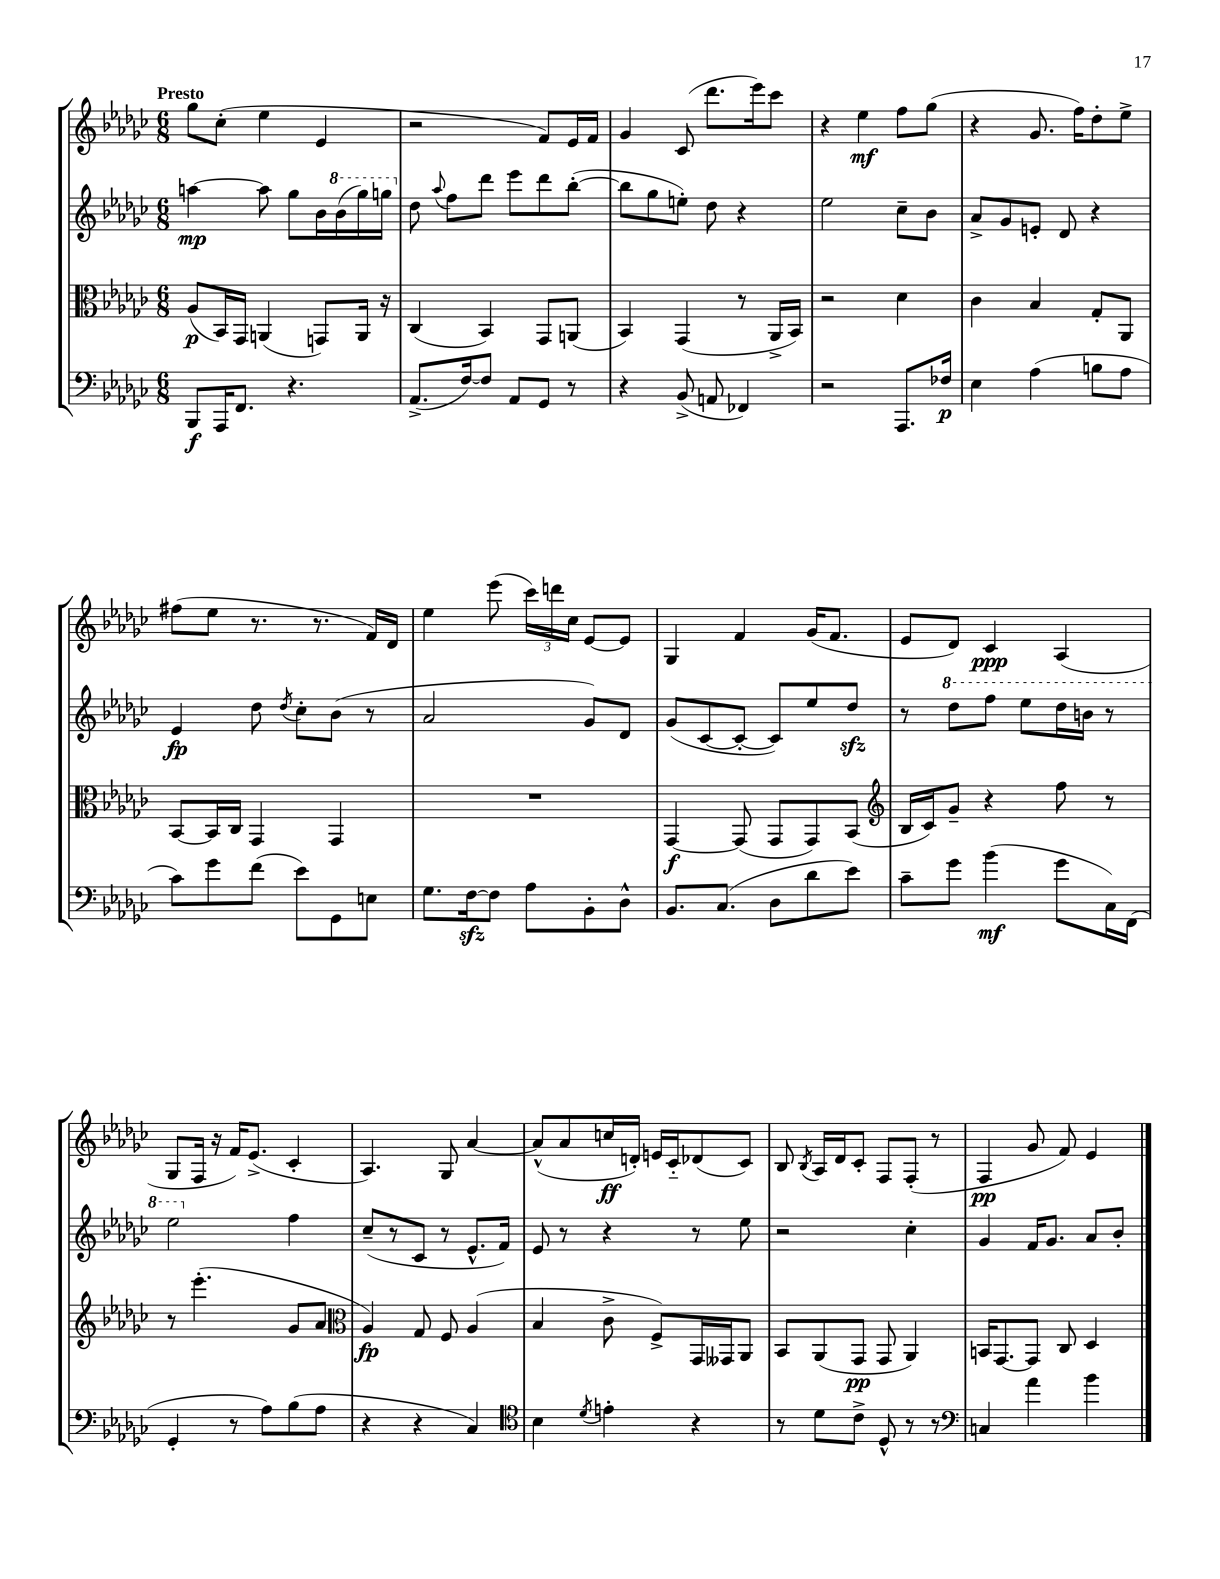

**kern	**kern	**kern	**kern
*staff4	*staff3	*staff2	*staff1
*clefF4	*clefC3	*clefG2	*clefG2
*k[b-e-a-d-g-c-]	*k[b-e-a-d-g-c-]	*k[b-e-a-d-g-c-]	*k[b-e-a-d-g-c-]
*M6/8	*M6/8	*M6/8	*M6/8
8BBB-/L	(8A-/L	[4aa\	8gg-\L
16AAA-/K	16BB-/L)	.	(8cc-'\J
8.FF/J	16GG-/JJ	.	.
.	(4AA/	8aa\]	4ee-\
4.r	.	8gg-\L	.
.	8GG/L)	16b-\L	4e-/
.	.	(16bb-\	.
.	16AA/Jk	16ggg-\)	.
.	16r	16ggg\JJ	.
=	=	=	=
(8.AA-^/L	(4C-/	8dd-\	2r
.	.	8qqaa-/	.
.	.	8ff\L	.
[16F/k)	.	.	.
8F/]J	4BB-/)	8ddd-\J	.
8AA-/L	.	8eee-\L	.
8GG-/J	8GG-/L	8ddd-\	8f/L)
8r	(8AA/J	([8bb-'\J	16e-/L
.	.	.	16f/JJ
=	=	=	=
4r	4BB-/)	8bb-\]L	4g-/
.	.	8gg-\	.
(8BB-^/	(4GG-/	8ee'\J)	(8c-/
8AA/	.	8dd-\	8.ddd-\L
4FF-/)	8r	4r	.
.	.	.	16eee-\k)
.	16AA-^/LL	.	8ccc-\J
.	16BB-/JJ)	.	.
=	=	=	=
2r	2r	2ee-\	4r
.	.	.	4ee-\
8.AAA-/L	4d-\	8cc-~\L	8ff\L
.	.	8b-\J	(8gg-\J
16F-/Jk	.	.	.
=	=	=	=
4E-\	4c-\	8a-^/L	4r
.	.	8g-/	.
(4A-\	4B-/	8e'/J	8.g-/
.	.	8d-/	.
.	.	.	16ff\LK)
8B\L	8G-'/L	4r	8dd-'\
8A-\J	8AA-/J	.	8ee-^\J
=	=	=	=
8c-\L)	[8BB-/L	4e-/	(8ff#\L
8g-\	16BB-/]L	.	8ee-\J
.	16C-/JJ	.	.
(8f\J	4GG-/	8dd-\	8.r
.	.	8qdd-/	.
8e-\L)	.	8cc-'\L	.
.	.	.	8.r
8GG-\	4GG-/	(8b-\J	.
8E\J	.	8r	16f/LL)
.	.	.	16d-/JJ
=	=	=	=
8.G-\L	2.r	2a-/	4ee-\
[16F\k	.	.	.
8F\]J	.	.	(8eee-\
8A-\L	.	.	24ccc-\LL)
.	.	.	24ddd\
.	.	.	24cc-\JJ
8BB-'\	.	8g-/L)	[8e-/L
8D-^^\J	.	8d-/J	8e-/]J
=	=	=	=
8.BB-/L	[4GG-/	(8g-/L	4G-/
.	.	[8c-/	.
(8.C-/J	.	.	.
.	(8GG-/]	8c-'/_J	4f/
8D-\L	8GG-/L	8c-/]L)	.
8d-\	8GG-/)	8ee-/	(16g-/LK
.	.	.	8.f/J
8e-\J)	(8BB-/J	8dd-/J	.
=	=	=	=
*	*clefG2	*	*
8c-~\L	16B-/LL	8r	8e-/L
.	16c-/J)	.	.
8g-\J	8g-~/J	8ddd-\L	8d-/J)
(4b-\	4r	8fff\J	4c-/
.	.	8eee-\L	.
8g-\L	8ff\	16ddd-\L	(4A-/
.	.	16bb\JJ	.
16C-\L)	8r	8r	.
(16FF\JJ	.	.	.
=	=	=	=
4GG-'/	8r	2eee-\	8G-/L
.	(4.eee-'\	.	16F/Jk
.	.	.	16r
8r	.	.	16f/LK)
.	.	.	(8.e-^/J
8A-\L)	.	.	.
(8B-\	8g-/L	4ff\	4c-'/
8A-\J	8a-/J	.	.
=	=	=	=
*	*clefC3	*	*
4r	4A-/)	(8cc-~/L	4.A-/)
.	.	8r	.
4r	8G-/	8c-/J	.
.	8F/	8r	8G-/
4C-/)	(4A-/	8.e-^^/L	[4a-/
.	.	16f/Jk)	.
=	=	=	=
*clefC4	*	*	*
4B-\	4B-/	8e-/	(8a-^^/]L
.	.	8r	8a-/
8qd-/	.	.	.
4e'\	8c-^\	4r	16cc/L
.	.	.	16d'/JJ)
.	8F^/L)	.	16e/LL
.	.	.	16c-'~/J
4r	16GG-/L	8r	(8d-/
.	16GG--/J	.	.
.	8AA-/J	8ee-\	8c-/J)
=	=	=	=
8r	8BB-/L	2r	8B-/
.	.	.	8qB-/
8d-\L	(8AA-/	.	16A-/LL
.	.	.	16d-/J
8c-^\J	8GG-/J	.	8c-'/J
8D-^^/	8GG-/	.	8F/L
8r	4AA-/)	4cc-'\	(8F'/J
8r	.	.	8r
=	=	=	=
*clefF4	*	*	*
4C/	16BB/LK	4g-/	4F/
.	[8.GG-/	.	.
4a-\	8GG-/]J	16f/LK	8g-/
.	.	8.g-/J	.
.	8C-/	.	8f/)
4b-\	4D-/	8a-/L	4e-/
.	.	8b-'/J	.
==	==	==	==
*-	*-	*-	*-
